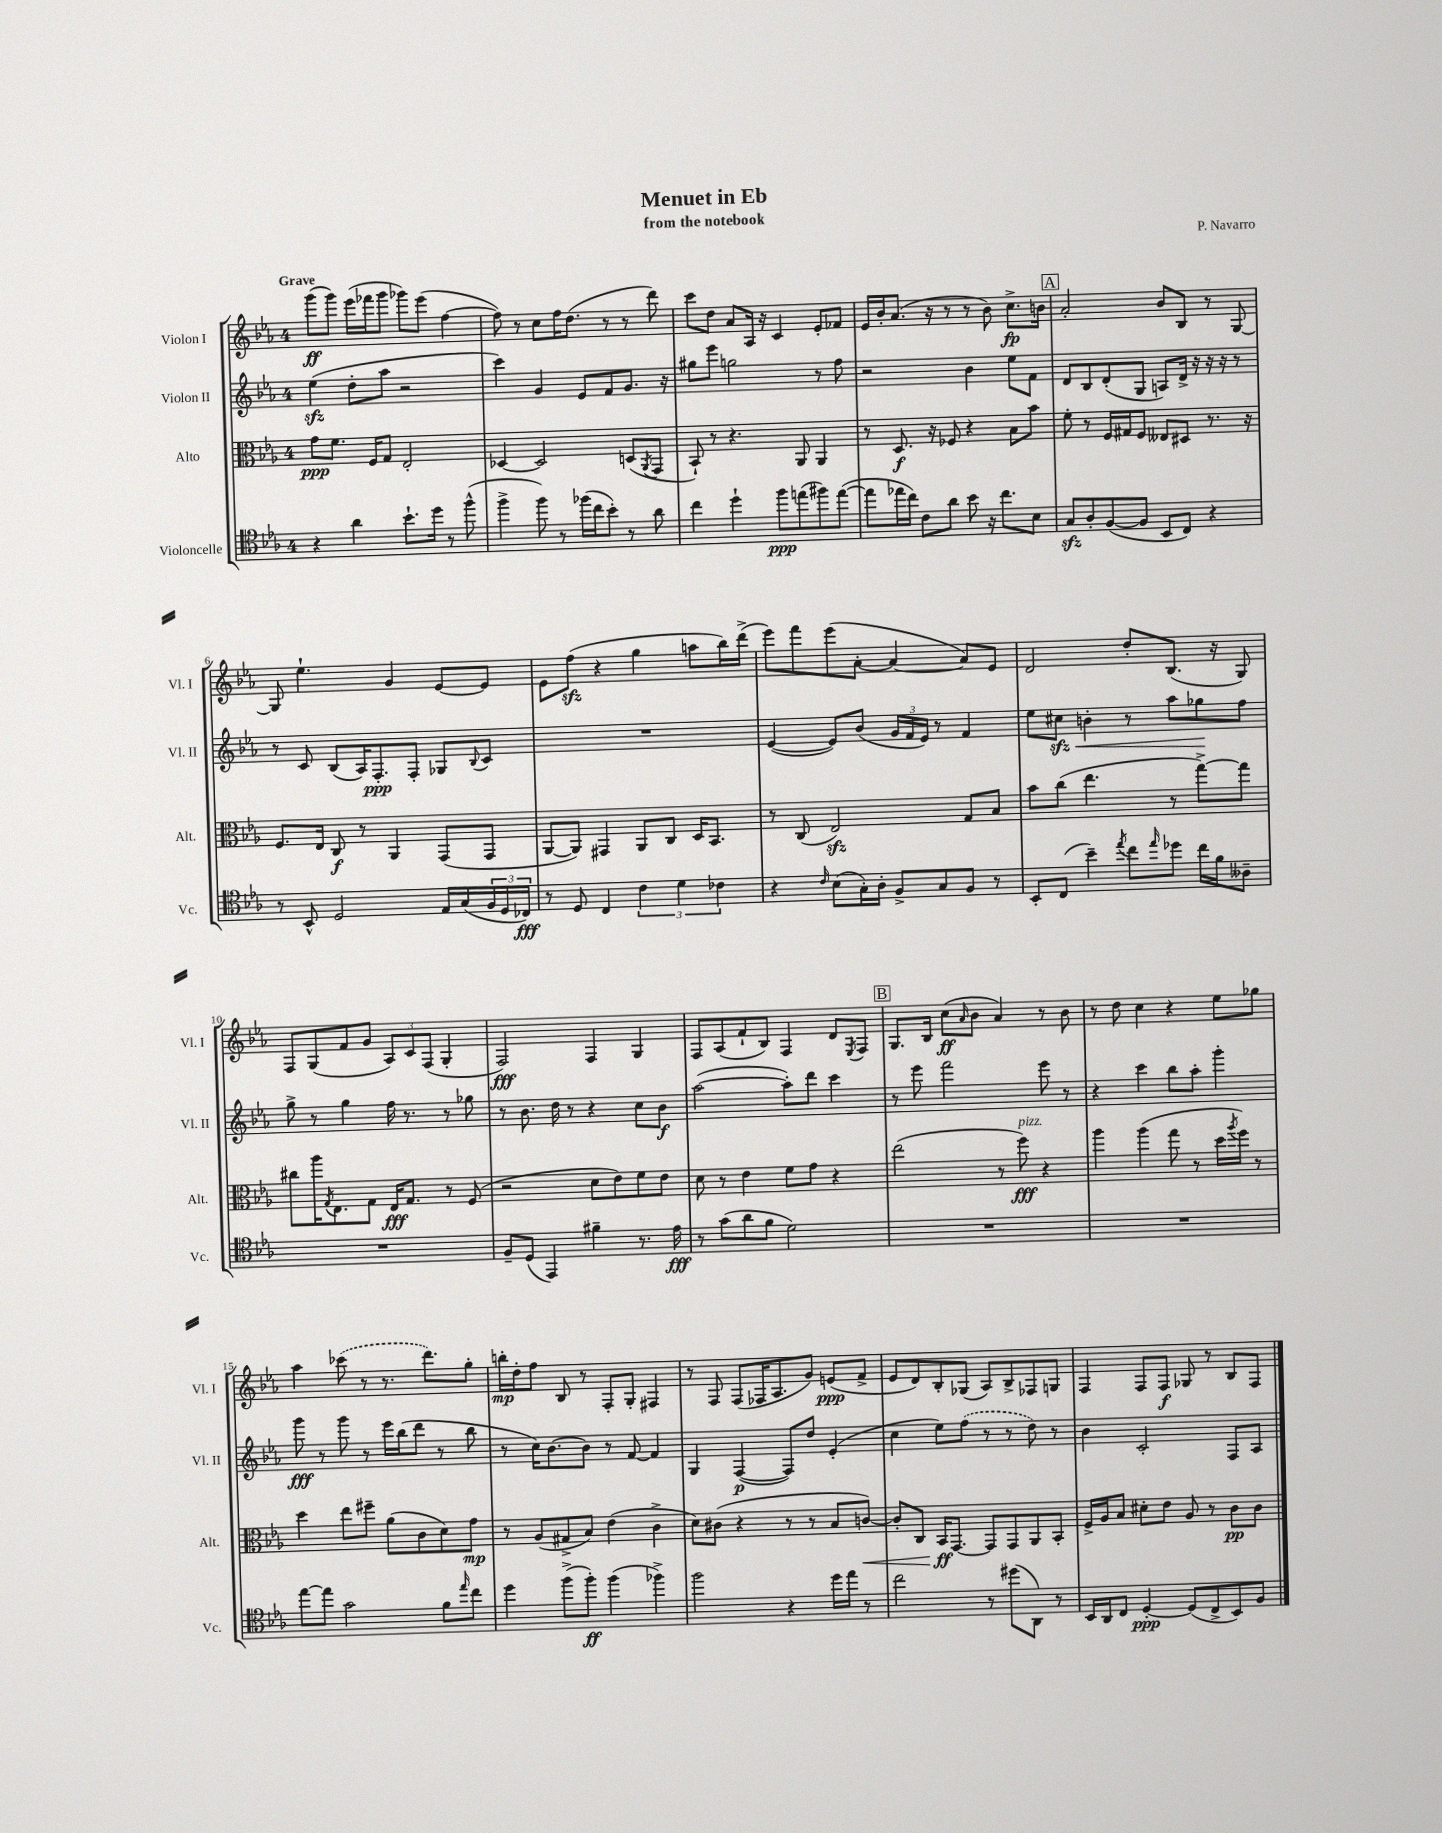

**kern	**kern	**kern	**kern
*staff4	*staff3	*staff2	*staff1
*clefC4	*clefC3	*clefG2	*clefG2
*k[b-e-a-]	*k[b-e-a-]	*k[b-e-a-]	*k[b-e-a-]
*M4/4	*M4/4	*M4/4	*M4/4
4r	8g	(4ee-	(8ggg
.	8.f	.	8ggg)
4a-	.	8dd'	(16eee-
.	16F	.	16fff-
.	8G	8aa-	8ggg
8.b-`	2E-'	2r	8ggg-)
.	.	.	(8eee-
16dd	.	.	.
8r	.	.	[4ff
(8ff^^	.	.	.
=	=	=	=
4ff^	[4D-	4ccc)	8ff])
.	.	.	8r
8ff)	2D-]	4g	8cc
8r	.	.	16ff
.	.	.	(8.dd
(16ff-	.	8e-	.
16cc	.	.	.
8b-')	.	8f	8r
8r	(8D	8.g	8r
.	8qAA-	.	.
8a-	8GG	.	8ddd)
.	.	16r	.
=	=	=	=
4cc	8BB-`)	8gg#	8ccc
.	8r	8eee-	8dd
4dd`	4.r	2gg	8a-
.	.	.	16A-
.	.	.	16r
8ff	.	.	4c
(8ee	8AA-	.	.
8ff#)	4AA-	8r	8e-'
([8ee	.	8ff	8f-
=	=	=	=
8ee]	8r	2r	16e-
.	.	.	16b-'
16ee-	8.D	.	(8.a-
16cc)	.	.	.
8c	.	.	.
.	16r	.	16r
8a-	8F-	.	8r
8b-	4r	4b-	8r
16r	.	.	8b-)
8.cc	.	.	.
.	8B-	8ee-	8.cc^
8B-	8b-	8f	.
.	.	.	16b
=	=	=	=
8G	8f'	8d	2a-'
8A-'	8r	8B-	.
([8F	16F	(8d'	.
.	16G#	.	.
8F]	8F	8G	.
8BB-	8E--	8A)	8b-
8C)	8D#	16d^	8B-
.	.	16r	.
4r	8.r	16r	8r
.	.	16r	.
.	.	8r	[8G
.	16r	.	.
=	=	=	=
8r	8.F	8r	8G]
8BB-^^	.	8c	4.ee-`
.	16E-	.	.
2D	8C	(8B-	.
.	8r	16A-)	.
.	.	8.F'	.
.	4AA-	.	4g
.	.	8F'	.
16E-	(8GG	8G-	[8e-
(16G	.	.	.
.	.	8qqB-	.
24F	8GG	8c	8e-]
24D	.	.	.
24C-)	.	.	.
=	=	=	=
8r	[8AA-	1r	8e-
8D	8AA-])	.	(8ff
4C	4GG#	.	4r
6c	8AA-	.	4gg
.	8C	.	.
6d	.	.	.
.	16D	.	8aa
.	8.BB-	.	.
6c-	.	.	.
.	.	.	16bb-)
.	.	.	(16ddd^
=	=	=	=
4r	8r	([4e-	8eee-)
.	(8C	.	8fff
16qqc	.	.	.
(8B-	2E-)	8e-])	(8eee-
16G')	.	(8b-	[8a-'
16A-'	.	.	.
8F^	.	24g	4a-_
.	.	24f	.
.	.	24e-)	.
8G	.	8r	.
8F	8G	4f	8a-])
8r	8B-	.	8e-
=	=	=	=
8BB-'	8b-	8ee-	2d
(8C	(8cc	8cc#	.
4b-~)	4.ee-	4b'	.
8qee-	.	.	.
8cc	.	8r	8dd'
16qqee-	.	.	.
8dd-	8r	8aa-	(8.B-
16cc	[8gg^)	8gg-	.
16f	.	.	16r
8A--~	8gg]	8ff	8G)
=	=	=	=
1r	8cc#	8gg^	8F
.	16aa-	8r	(8G
.	8qG	.	.
.	8.E-	.	.
.	.	4gg	8f
.	8G	.	8g
.	16E-	16ff	12A-)
.	8.G	8.r	.
.	.	.	12c
.	.	.	(12F
.	8r	8r	4G'
.	(8F	8gg-	.
=	=	=	=
8F~	2r	8r	2F)
(8D	.	8.b-	.
4EE-)	.	.	.
.	.	16dd	.
.	.	8r	.
4f#~	8d	4r	4F
.	8e-)	.	.
8.r	8f	8cc	4G
.	8e-	8b-	.
16e-	.	.	.
=	=	=	=
8r	8d	([2aa-	8F
(8g	8r	.	(8A-
8a-	4e-	.	8f`
8f	.	.	8B-)
2d)	8f	8aa-'])	4F
.	8g	8ddd	.
.	4r	4ccc	8d
.	.	.	8qE-
.	.	.	8F
=	=	=	=
1r	(2ee-	8r	8.G
.	.	8eee-	.
.	.	.	16B-
.	.	2fff	(8cc
.	.	.	16qqa-
.	.	.	8b-
.	8r	.	4a-)
.	8ff)	.	.
.	4r	8eee-	8r
.	.	8r	8b-
=	=	=	=
1r	4aa-	4r	8r
.	.	.	8dd
.	(4aa-	4ccc	4cc
.	8gg	8bb-	4r
.	8r	8aa-'	.
.	16dd	4ggg'	8ee-
.	8qaa-	.	.
.	16ff)	.	.
.	8r	.	8gg-
=	=	=	=
[8ee-	4dd	8ggg	4aa-
8ee-]	.	8r	.
2g	8ee-	8ggg	(8ccc-
.	8ff#~	8r	8r
.	(8a-	16eee-	8.r
.	.	(16bb-	.
.	8c	8ddd	.
.	.	.	8.ddd)
8f	8d)	8r	.
16qqee-	.	.	.
8cc	8g	8bb-	8gg'
=	=	=	=
4dd	8r	8r	16bb'
.	.	.	16dd'
.	(8A-	16cc)	8ff
.	.	[8.b-	.
(8ff^	8G#^	.	8B-
8ff')	8B-)	8b-]	8r
(4ff	(4e-	8r	8F'
.	.	[8f	8G'
4ff-^)	4c^	4f]	4F#
=	=	=	=
2ff	8d)	4G	8r
.	(8c#	.	8F
.	4r	([4F	(8F
.	.	.	16F-
.	.	.	8.A-
4r	8r	8F])	.
.	8r	8dd	8g)
16dd	8B-	(4e-'	(8e
16ee-	.	.	.
8r	[8c)	.	8f^
=	=	=	=
2cc	8c']	4cc	8e-
.	8C	.	8d)
.	16BB-	8ee-)	8B-'
.	[8.GG	.	.
.	.	(8ff	(8G-
8r	8GG]	8r	8A-)
(8dd#	8GG	8r	8B-^
8AA-)	8AA-	8dd)	8F-
8r	8BB-'	8r	8G
=	=	=	=
16BB-	16F^	4b-	4F
16AA-	16A-	.	.
8C	8B-	.	.
[4D'	8d#'	2c'	8F
.	8e-	.	8F
(8D]	8A-	.	8G-
8C^	8r	.	8r
8BB-)	8c	8F	8B-
8F	8c	8A-	8F
==	==	==	==
*-	*-	*-	*-
